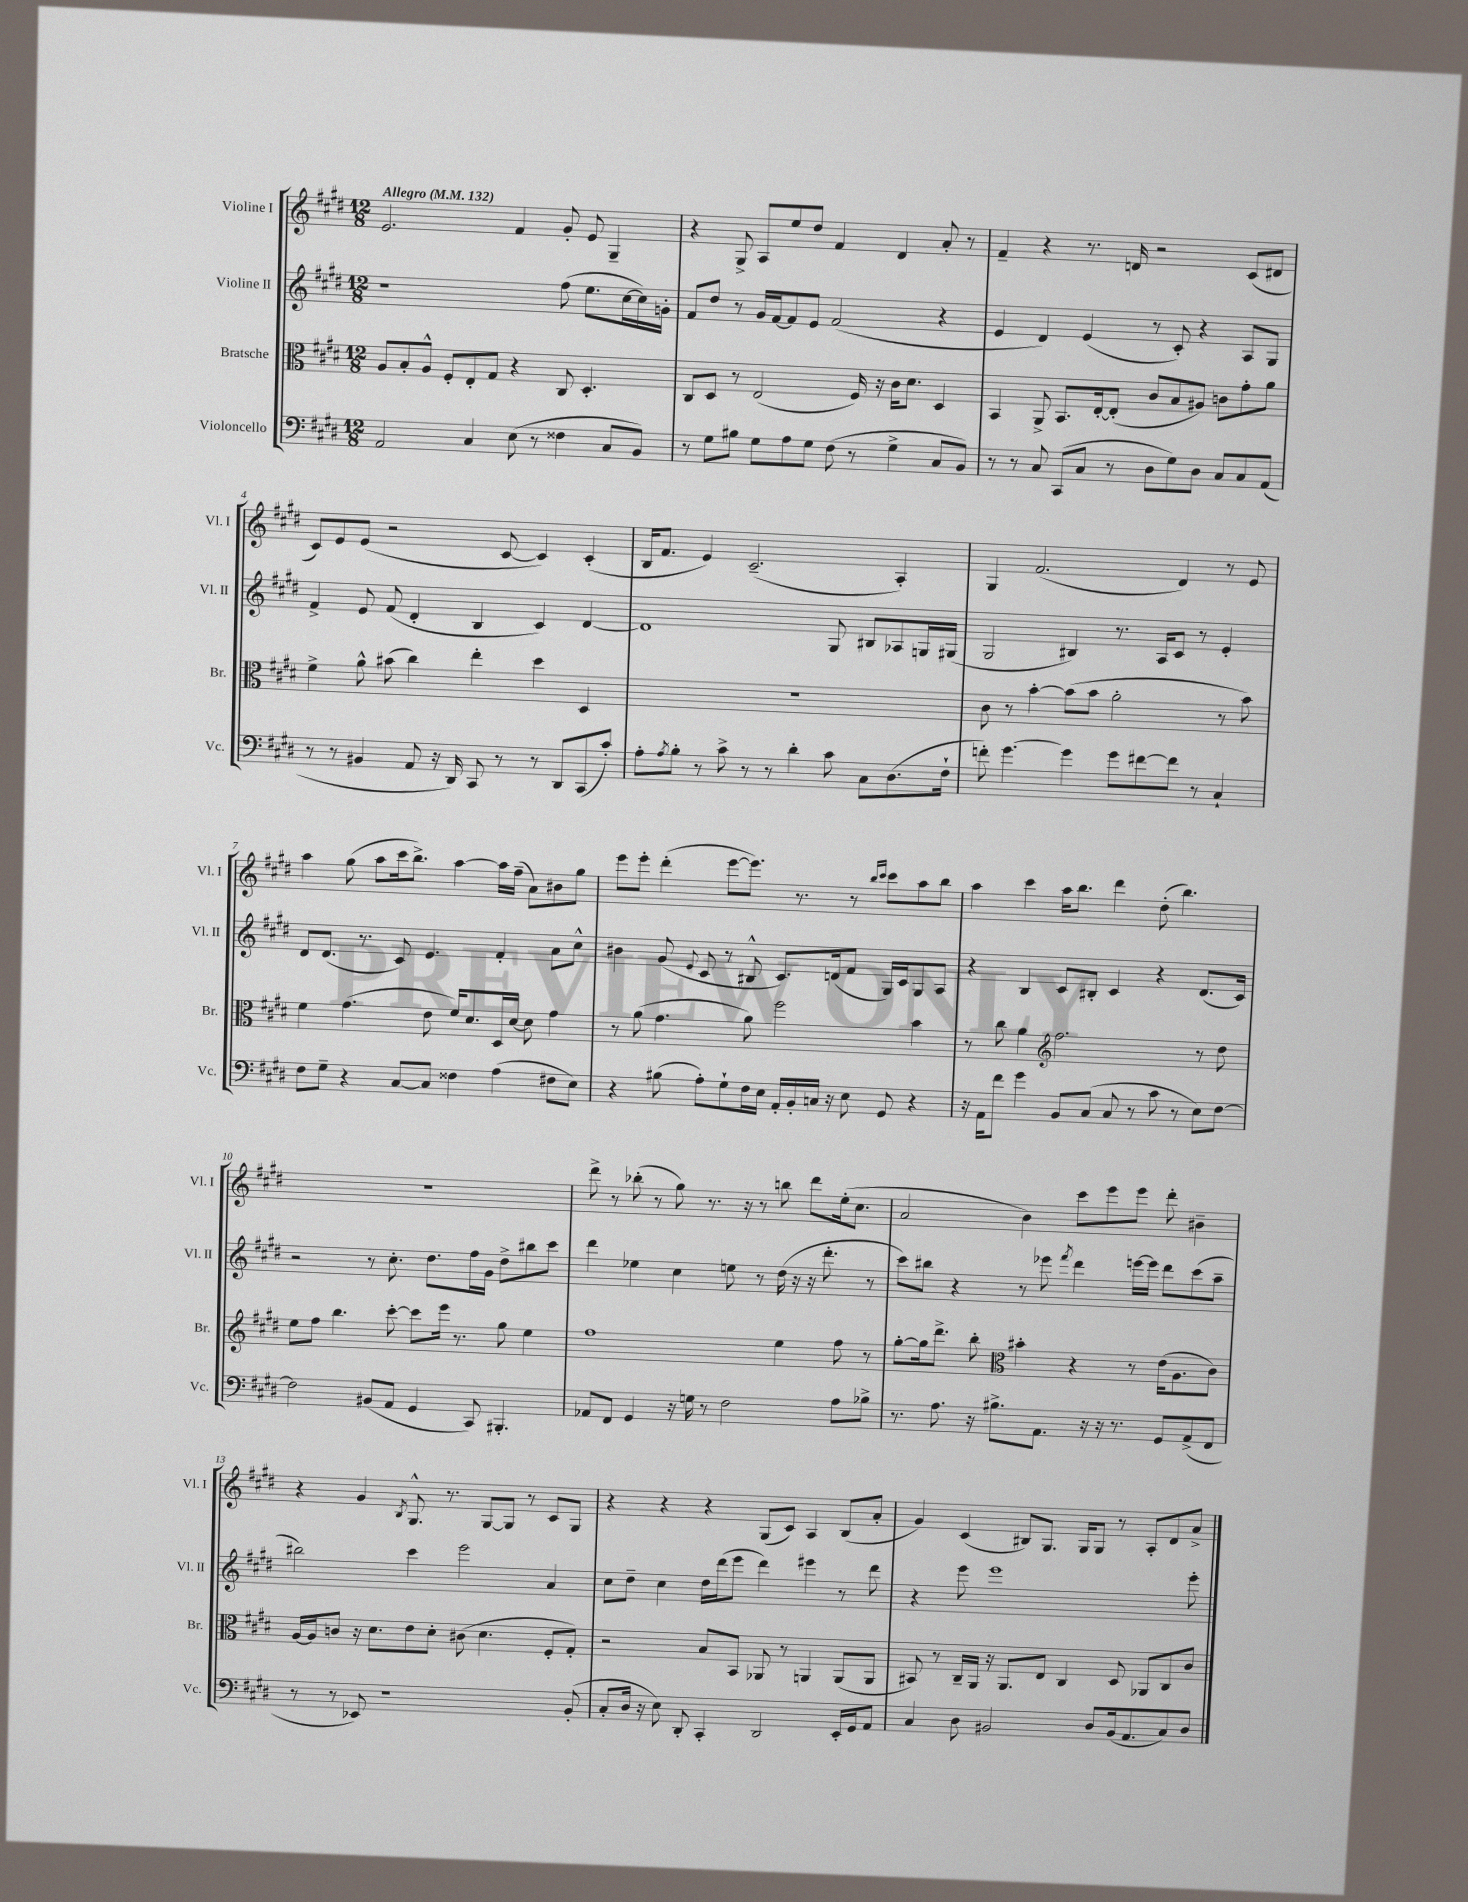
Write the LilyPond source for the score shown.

<<
\new StaffGroup <<
\new Staff = "s0" \with { instrumentName = "Violine I" shortInstrumentName = "Vl. I" } {
    \clef treble \key e \major \numericTimeSignature \time 12/8 \tempo "Allegro" 4 = 132
    e'2. fis'4 gis'8-. e'8 gis4-- |
    r4 gis8-> a8 e''8 dis''8 fis'4 dis'4 a'8-. r8 |
    fis'4-- r4 r8. d'16 r2 cis'8( dis'8 |
    cis'8) e'8 e'8( r2 cis'8~ cis'4) cis'4-.( |
    b16 fis'8. e'4) cis'2.--( a4-.) |
    gis4 fis'2.( dis'4) r8 e'8 |
    a''4 gis''8( a''8 cis'''16 b''8.->) a''4~ a''16 fis''16--( a'8) bis'8 gis''8 |
    e'''8 e'''8-. dis'''4-.( e'''8~ e'''8.) r8. r8 \grace { b''16 cis'''16 } cis'''8 a''8 b''8 |
    a''4 cis'''4 a''16 b''8. dis'''4 dis''8-.( b''4.) |
    R1. |
    dis'''8-> r8 bes''8-.( r8 gis''8) r8. r16 r8 b''8 dis'''8 e''16-.( cis''8. |
    a'2 b'4) cis'''8 e'''8 e'''8 dis'''8-. bis'4-- |
    r4 gis'4 \acciaccatura { b8 } gis8.-^ r8. gis8~ gis8 r8 cis'8 gis8 |
    r4 r4 r4 gis8( cis'8) a4 b8( a'8-. |
    gis'4) cis'4( bis8) gis8. gis16 gis8 r8 a8-. dis'8 a'8-> \bar "|." |
}
\new Staff = "s1" \with { instrumentName = "Violine II" shortInstrumentName = "Vl. II" } {
    \clef treble \key e \major \numericTimeSignature \time 12/8
    r1 fis''8( e''8. cis''16~ cis''16) g'16-. |
    fis'8 dis''8 r8 gis'16 fis'16~ fis'8 e'8 fis'2( r4 |
    e'4 dis'4) e'4( r8 cis'8-.) r4 a8 gis8 |
    fis'4-> e'8 fis'8( dis'4-. b4 cis'4) dis'4~ |
    dis'1 gis8 bis8 aes8 g16 gis16( |
    gis2 bis4) r8. a16 cis'8 r8 e'4-. |
    dis'8 dis'8.( r8. cis'8) e'4. fis'4-. a'8 cis''8-^ |
    bis'4 gis'8( \appoggiatura { e'8 } cis'8 r8 bis8-^ cis'8.) d'16( fis'8 gis16) cis'16 gis8 a8 |
    r4 b4 cis'8 bis8-. cis'4 r4 dis'8.( cis'16) |
    r2 r8 cis''8.-. dis''8. fis''16 gis'16 dis''8-> bis''8 cis'''8 |
    dis'''4 ees''4 cis''4 e''8 r8 dis''16( r16 r16 dis'''8.-. r8 |
    cis'''8) bis''8 r4 r8 ees'''8 \acciaccatura { fis'''8 } dis'''4 e'''16~ e'''16 dis'''8 cis'''8( a''8-- |
    bis''2) cis'''4 e'''2 a'4 |
    cis''8 dis''8-- cis''4 dis''16 dis'''16( e'''8 dis'''4) eis'''4 r8 dis'''8 |
    r4 e'''8 e'''1 e'''8-. \bar "|." |
}
\new Staff = "s2" \with { instrumentName = "Bratsche" shortInstrumentName = "Br." } {
    \clef alto \key e \major \numericTimeSignature \time 12/8
    a8 b8-. a8-^ fis8-. e8-. gis8 r4 cis8 dis4.-. |
    cis8 dis8 r8 e2( fis16) r16 cis'16 dis'8. dis4 |
    b,4 a,8-> b,8. e16~-. e8-.( cis'8 b8 ais8) c'8 gis'8-. a'8 |
    fis'4-> a'8-^ bis'8( cis''4) e''4-. dis''4 dis4 |
    R1. |
    cis'8 r8 b'4~-. b'8( b'8 a'2-. r8 b'8) |
    fis'4 gis'4.( e'8 fis'16) dis'8. dis16 dis'16~ dis'8 gis'4 |
    r8 a'8( gis'4. a'8) fis''2 b'4 |
    r8 cis''8 a'4 \clef treble fis''2. r8 dis''8 |
    e''8 fis''8 b''4. cis'''8~-. cis'''8 e'''16 r8. gis''8 e''4 |
    fis''1 e''4 fis''8 r8 |
    gis''8~-. gis''16 dis'''8.-> b''8-. \clef alto bis'4-. r4 r8 e'16( a8. cis'8) |
    a16~ a16 c'8 r16 dis'8. e'8 dis'8-. cis'8( dis'4. fis8-. gis8-.) |
    r2 b8 b,8 aes,8 r8 a,4 a,8( a,8 |
    bis,8) r8 cis16-- a,16 r16 a,8. e8 cis4 dis8 aes,8 cis8 cis'8 \bar "|." |
}
\new Staff = "s3" \with { instrumentName = "Violoncello" shortInstrumentName = "Vc." } {
    \clef bass \key e \major \numericTimeSignature \time 12/8
    a,2 cis4 e8( r8 fisis4 cis8 b,8) |
    r8 gis8 bis8 gis8 a8 gis8 fis8( r8 gis4-> cis8 b,8) |
    r8 r8 cis8 cis,8( cis8 r8 dis8 gis8) dis8 cis8 cis8 a,8( |
    r8 r8 bis,4 a,8 r16 dis,16) cis,8 r8 r8 dis,8 cis,8( cis'8-.) |
    a8-. \acciaccatura { a8 } b8-. r8 cis'8-> r8 r8 dis'4-. cis'8 cis8 dis8.( fis16-! |
    f'8-.) gis'4.~ gis'4 gis'8 fis'8~ fis'8 r8 cis4-! |
    fis8 gis8-- r4 cis8~ cis8 fisis4 a4( fis8 e8) |
    r4 bis8( a8-.) gis8-! fis16 e16 a,16-. b,16-. c16 r16 e8 gis,8 r4 |
    r16 a,16 fis'8 gis'4 b,8 cis8( cis8 r8 cis'8 r8 e8) fis8~ |
    fis2 bis,8( a,8 gis,4 cis,8) bis,,4.-. |
    aes,8 fis,8 gis,4 r16 g16 r8 fis2 a8 bes8-> |
    r8. a8. r16 bis8.-> a,8. r16 r16 r8. gis,8 a,8->( fis,8 |
    r8 r8 ees,8) r1 b,8-.( |
    cis8-. dis16 r16 e8) dis,8-. cis,4-. dis,2 e,16-. gis,16 a,8 |
    cis4 dis8 bis,2 dis8 bis,16( a,8. cis8) dis8 \bar "|." |
}
>>
>>
